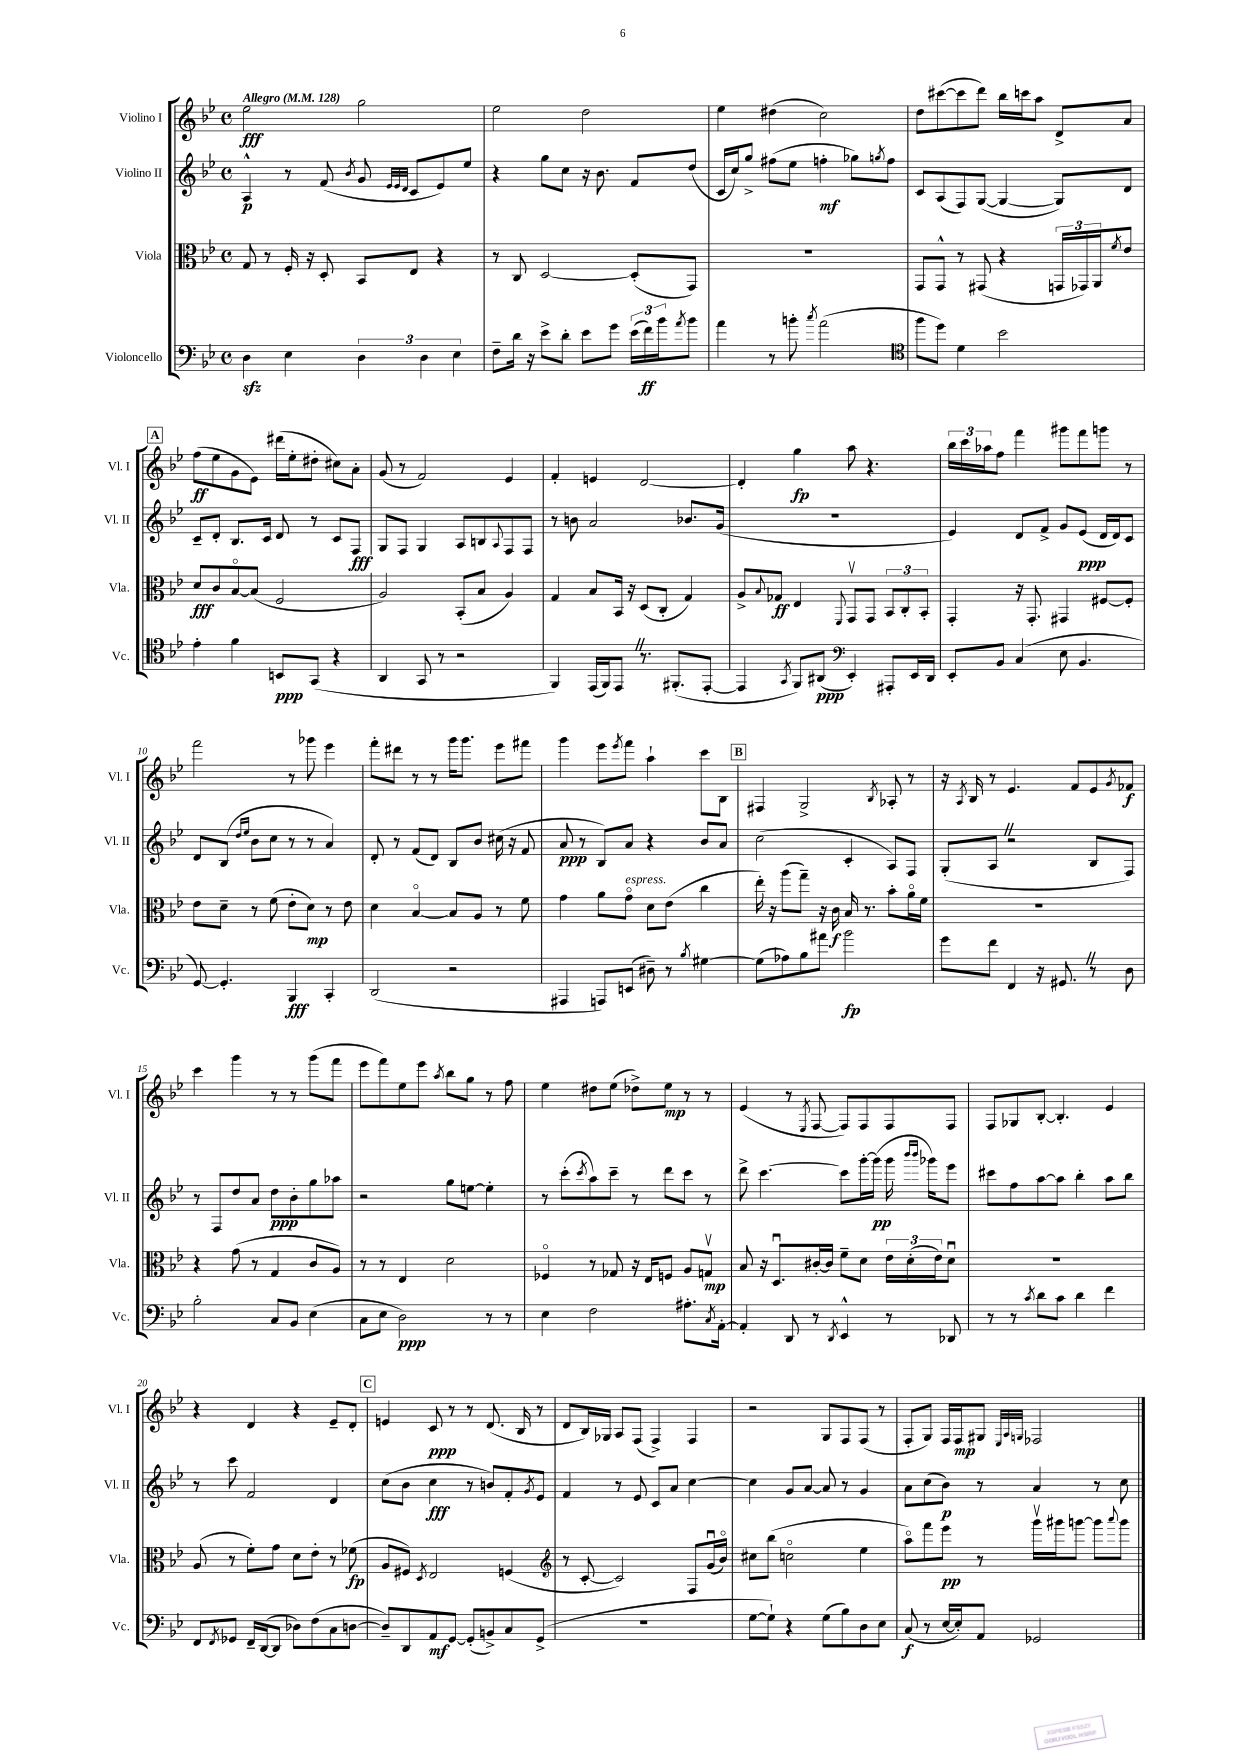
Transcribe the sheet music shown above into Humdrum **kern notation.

**kern	**dynam	**kern	**dynam	**kern	**dynam	**kern	**dynam
*part4	*part4	*part3	*part3	*part2	*part2	*part1	*part1
*staff4	*staff4	*staff3	*staff3	*staff2	*staff2	*staff1	*staff1
*I"Violoncello	*	*I"Viola	*	*I"Violino II	*	*I"Violino I	*
*I'Vc.	*	*I'Vla.	*	*I'Vl. II	*	*I'Vl. I	*
*clefF4	*	*clefC3	*	*clefG2	*	*clefG2	*
*k[b-e-]	*	*k[b-e-]	*	*k[b-e-]	*	*k[b-e-]	*
*M4/4	*	*M4/4	*	*M4/4	*	*M4/4	*
*met(c)	*	*met(c)	*	*met(c)	*	*met(c)	*
*MM128	*	*MM128	*	*MM128	*	*MM128	*
=1	=1	=1	=1	=1	=1	=1	=1
!	!	!	!	!	!	!LO:TX:a:B:t=Allegro	!
4Dzz\	.	8G/	.	4A^^/	p	2ee-\	fff
.	.	8r	.	.	.	.	.
4E-\	.	16F'/	.	8r	.	.	.
.	.	16r	.	.	.	.	.
.	.	8D'/	.	(8f/	.	.	.
.	.	.	.	8qb-/	.	.	.
6D\	.	8BB-/L	.	8g/	.	2gg\	.
.	.	.	.	32qqe-/LLL	.	.	.
.	.	.	.	32qqe-/	.	.	.
.	.	.	.	32qqd/JJJ	.	.	.
.	.	8E-/J	.	8c/L	.	.	.
6D\	.	.	.	.	.	.	.
.	.	4r	.	8e-/)	.	.	.
6E-\	.	.	.	.	.	.	.
.	.	.	.	8ee-/J	.	.	.
=2	=2	=2	=2	=2	=2	=2	=2
8F~\L	.	8r	.	4r	.	2ee-\	.
16d\Jk	.	8C/	.	.	.	.	.
16r	.	.	.	.	.	.	.
8e-^\L	.	[2D/	.	8gg\L	.	.	.
8d'\J	.	.	.	8cc\J	.	.	.
8e-\L	.	.	.	16r	.	2dd\	.
.	.	.	.	8.b-\	.	.	.
8g\J	.	.	.	.	.	.	.
(24e-\LL	.	(8D'/L]	.	8f/L	.	.	.
24f\)	ff	.	.	.	.	.	.
24b-\J	.	.	.	.	.	.	.
8qa/	.	.	.	.	.	.	.
8b-\J	.	8GG/J)	.	(8dd/J	.	.	.
=3	=3	=3	=3	=3	=3	=3	=3
4a\	.	1r	.	16c/LL	.	4ee-\	.
.	.	.	.	16cc/J)	.	.	.
.	.	.	.	8gg^/J	.	.	.
8r	.	.	.	(8ff#X\L	.	(4dd#X\	.
8bn'\	.	.	.	8ee-\J	.	.	.
8qcc/	.	.	.	.	.	.	.
(2a\	.	.	.	4ffn'\	mf	2cc\)	.
.	.	.	.	8gg-X\L)	.	.	.
.	.	.	.	8qggn/	.	.	.
.	.	.	.	8ff\J	.	.	.
=4	=4	=4	=4	=4	=4	=4	=4
*clefC4	*	*	*	*	*	*	*
8ff\L	.	8GG/L	.	8c/L	.	8dd\L	.
8dd\J)	.	8GG^^/J	.	(8A/	.	([8ccc#X\	.
4d\	.	8r	.	8F/)	.	8ccc#\]	.
.	.	(8GG#X/	.	([8G/J	.	8ddd\J)	.
2b-\	.	4r	.	4G/_	.	16bb-\LL	.
.	.	.	.	.	.	16cccn\J	.
.	.	.	.	.	.	8aa\J	.
.	.	24GGn/LL	.	8G/L])	.	8d^/L	.
.	.	24GG-X/)	.	.	.	.	.
.	.	24AA/J	.	.	.	.	.
.	.	8qf/	.	.	.	.	.
.	.	8e-/J	.	8d/J	.	8a/J	.
!!LO:LB:g=z
!!LO:REH:place=s1:t=A
=5	=5	=5	=5	=5	=5	=5	=5
4e-'\	.	8d/L	fff	8c~/L	.	(8ff\L	ff
.	.	8c/	.	8d'/J	.	8ee-\	.
4f\	.	[8B-/	.	8.B-/L	.	8g\	.
.	.	(8B-/J]	.	.	.	8e-\J)	.
.	.	.	.	16c/Jk	.	.	.
8BBn/L	ppp	2F/	.	8d/	.	(16ddd#X\LL	.
.	.	.	.	.	.	16ee-'\J	.
(8GG/J	.	.	.	8r	.	8dd#X'\J	.
4r	.	.	.	8c/L	.	8cc#X\L)	.
.	.	.	.	8F/J	fff	8a'\J	.
=6	=6	=6	=6	=6	=6	=6	=6
4AA/	.	2A/)	.	8G/L	.	(8g/	.
.	.	.	.	8F/J	.	8r	.
8GG/	.	.	.	4G/	.	2f/)	.
8r	.	.	.	.	.	.	.
2r	.	(8BB-'/L	.	8A/L	.	.	.
.	.	8B-/J	.	8Bn/	.	.	.
.	.	.	.	8qqA/	.	.	.
.	.	4A/)	.	8F/	.	4e-/	.
.	.	.	.	8F/J	.	.	.
=7	=7	=7	=7	=7	=7	=7	=7
4FF/)	.	4G/	.	8r	.	4f'/	.
.	.	.	.	8bn\	.	.	.
(16EE-/LL	.	8B-/L	.	2a/	.	4en/	.
16FF/J)	.	.	.	.	.	.	.
8EE-Z/J	.	16BB-/Jk	.	.	.	.	.
.	.	16r	.	.	.	.	.
8.r	.	(8D/L	.	.	.	[2d/	.
.	.	8C'/J	.	.	.	.	.
(8.FF#X'/L	.	.	.	.	.	.	.
.	.	4G/)	.	8.b-X/L	.	.	.
[8EE-'/J	.	.	.	.	.	.	.
.	.	.	.	(16g/Jk	.	.	.
=8	=8	=8	=8	=8	=8	=8	=8
4EE-/]	.	8A^/L	.	1r	.	4d'/]	.
.	.	8qqB-/	.	.	.	.	.
.	.	8G-X/J	ff	.	.	.	.
8qGG/	.	.	.	.	.	.	.
8FF/L)	.	4E-/	.	.	.	4gg\	fp
(8AA#X/J	ppp	.	.	.	.	.	.
*clefF4	*	*	*	*	*	*	*
.	.	8qqFF/	.	.	.	.	.
4EE-'/)	.	8GGv/L	.	.	.	8aa\	.
.	.	8GG/J	.	.	.	4.r	.
8AAA#X'/L	.	12BB-/L	.	.	.	.	.
.	.	12C'/	.	.	.	.	.
16EE-/L	.	.	.	.	.	.	.
.	.	12BB-'/J	.	.	.	.	.
16DD/JJ	.	.	.	.	.	.	.
=9	=9	=9	=9	=9	=9	=9	=9
8EE-'/L	.	4GG'/	.	4e-/)	.	24bb-\LL	.
.	.	.	.	.	.	24ccc\	.
.	.	.	.	.	.	24aa-X\J	.
8BB-/J	.	.	.	.	.	8ff\J	.
(4C/	.	16r	.	8d/L	.	4fff\	.
.	.	8.GG'/	.	.	.	.	.
.	.	.	.	8f^/J	.	.	.
8E-\	.	4GG#X/	.	8g/L	.	8ggg#X\L	.
4.BB-/	.	.	.	(8e-/J	ppp	8fff\	.
.	.	[8F#X/L	.	16d/LL	.	8gggn\J	.
.	.	.	.	16d/J)	.	.	.
.	.	8F#'/J]	.	8c/J	.	8r	.
!!LO:LB:g=z
=10	=10	=10	=10	=10	=10	=10	=10
[8GG/)	.	8e-\L	.	8d/L	.	2fff\	.
4.GG'/]	.	8d~\J	.	(8B-/J	.	.	.
.	.	.	.	16qqdd/LL	.	.	.
.	.	.	.	16qqee-/JJ	.	.	.
.	.	8r	.	8b-\L	.	.	.
.	.	(8f\	.	8cc\J	.	.	.
4BBB-/	fff	8e-'\L	.	8r	.	8r	.
.	.	8d\J)	mp	8r	.	8ggg-X\	.
4CC'/	.	8r	.	4a/)	.	4eee-\	.
.	.	8e-\	.	.	.	.	.
=11	=11	=11	=11	=11	=11	=11	=11
(2DD/	.	4d\	.	8d'/	.	8fff'\L	.
.	.	.	.	8r	.	8ddd#X\J	.
.	.	[4B-/	.	(8f/L	.	8r	.
.	.	.	.	8d/J)	.	8r	.
2r	.	8B-/L]	.	8B-/L	.	16ggg\KL	.
.	.	.	.	.	.	8.ggg\J	.
.	.	8A/J	.	8b-/J	.	.	.
.	.	8r	.	(16cc#X\	.	8eee-\L	.
.	.	.	.	16r	.	.	.
.	.	8f\	.	8f/	.	8fff#X\J	.
=12	=12	=12	=12	=12	=12	=12	=12
4AAA#X/	.	4g\	.	8a/	ppp	4ggg\	.
.	.	.	.	8r	.	.	.
8AAAn/L)	.	8a\L	.	8B-/L)	.	8eee-\L	.
.	.	.	.	.	.	8qeee-/	.
!	!	!LO:TX:a:i:t=espress.	!	!	!	!	!
(8EEn/J	.	8g\J	.	8a/J	.	8fff\J	.
8D#X~\)	.	8d\L	.	4r	.	4aa`\	.
8r	.	(8e-\J	.	.	.	.	.
8qB-/	.	.	.	.	.	.	.
[4G#X\	.	4cc\	.	8b-/L	.	8ccc\L	.
.	.	.	.	8a/J	.	8B-\J	.
!!LO:REH:place=s1:t=B
=13	=13	=13	=13	=13	=13	=13	=13
(8G#\L]	.	16ee-'\)	.	(2cc\	.	4F#X/	.
.	.	16r	.	.	.	.	.
8A-X\)	.	(8aa\L	.	.	.	.	.
8B-\	.	8gg~\J)	.	.	.	2G^/	.
8a#X\J	.	16r	.	.	.	.	.
.	.	16c\	f	.	.	.	.
2b-\	fp	16B-/	.	4c'/	.	.	.
.	.	8.r	.	.	.	.	.
.	.	.	.	.	.	8qB-/	.
.	.	8b-'\L	.	8A/L)	.	8A-X'/	.
.	.	16a\L	.	8F/J	.	8r	.
.	.	16f\JJ	.	.	.	.	.
=14	=14	=14	=14	=14	=14	=14	=14
8g\L	.	1r	.	(8G'/L	.	16r	.
.	.	.	.	.	.	8qA/	.
.	.	.	.	.	.	16B-/	.
8f\J	.	.	.	8AZ/J	.	8r	.
4FF/	.	.	.	2r	.	4.e-/	.
16r	.	.	.	.	.	.	.
8.GG#XZ/	.	.	.	.	.	.	.
.	.	.	.	.	.	8f/L	.
8r	.	.	.	8B-/L	.	8e-/	.
.	.	.	.	.	.	8qg/	.
8D\	.	.	.	8F/J)	.	8f-X/J	f
!!LO:LB:g=z
=15	=15	=15	=15	=15	=15	=15	=15
2B-'\	.	4r	.	8r	.	4ccc\	.
.	.	.	.	8F/L	.	.	.
.	.	(8g\	.	8dd/	.	4ggg\	.
.	.	8r	.	8a/J	.	.	.
8C/L	.	4G/	.	8dd\L	ppp	8r	.
8BB-/J	.	.	.	8b-'\	.	8r	.
(4E-\	.	8c/L	.	8gg\	.	(8ggg\L	.
.	.	8A/J)	.	8aa-X\J	.	8fff\J	.
=16	=16	=16	=16	=16	=16	=16	=16
8C\L	.	8r	.	2r	.	8eee-\L	.
8E-\J	.	8r	.	.	.	8fff\)	.
2D\)	ppp	4E-/	.	.	.	8ee-\	.
.	.	.	.	.	.	8eee-\J	.
.	.	.	.	.	.	8qaa/	.
.	.	2d\	.	8gg\L	.	8bb-\L	.
.	.	.	.	[8een\J	.	8gg\J	.
8r	.	.	.	4ee'\]	.	8r	.
8r	.	.	.	.	.	8ff\	.
=17	=17	=17	=17	=17	=17	=17	=17
4E-\	.	4F-X/	.	8r	.	4ee-\	.
.	.	.	.	(8ccc'\L	.	.	.
.	.	.	.	8qccc/	.	.	.
2F\	.	8r	.	8aa\)	.	8dd#X\L	.
.	.	8G-X/	.	8ccc~\J	.	(8ee-\J	.
.	.	16r	.	8r	.	8dd-X^\L)	.
.	.	16E-/KL	.	.	.	.	.
.	.	8Fn/J	.	8ddd\L	.	8ee-\J	mp
8.A#X'\L	.	8A/L	.	8ccc\J	.	8r	.
.	.	8Gnv/J	mp	8r	.	8r	.
8qC/	.	.	.	.	.	.	.
[16AA'\Jk	.	.	.	.	.	.	.
=18	=18	=18	=18	=18	=18	=18	=18
4AA'/]	.	8B-/	.	8ddd^\	.	(4e-/	.
.	.	16r	.	[4.ccc\	.	.	.
.	.	8.Du/L	.	.	.	.	.
8DD/	.	.	.	.	.	8r	.
.	.	.	.	.	.	8qE-/	.
8r	.	[16c#X'/L	.	.	.	[8F/	.
.	.	16c#/JJ]	.	.	.	.	.
8qDD/	.	.	.	.	.	.	.
4EE-^^/	.	8f~\L	.	8ccc\L]	.	8F/L])	.
.	.	8d\J	.	[16ggg'\L	.	8F/	.
.	.	.	.	(16ggg\JJ]	pp	.	.
8r	.	24e-\LL	.	16ggg\	.	8F/	.
.	.	(24d'\	.	.	.	.	.
.	.	.	.	16qqbbb-/LL	.	.	.
.	.	.	.	16qqbbb-/JJ	.	.	.
.	.	.	.	16ggg-X\KL)	.	.	.
.	.	24e-\J)	.	.	.	.	.
8DD-X/	.	8du\J	.	8eee-\J	.	8F/J	.
=19	=19	=19	=19	=19	=19	=19	=19
8r	.	1r	.	8ccc#X\L	.	8F/L	.
8r	.	.	.	8ff\	.	8G-X/	.
8qc/	.	.	.	.	.	.	.
8d\L	.	.	.	[8aa\	.	[8B-'/J	.
8c\J	.	.	.	8aa\J]	.	4.B-'/]	.
4d\	.	.	.	4bb-'\	.	.	.
4f\	.	.	.	8aa\L	.	4e-/	.
.	.	.	.	8bb-\J	.	.	.
!!LO:LB:g=z
=20	=20	=20	=20	=20	=20	=20	=20
8FF/L	.	(8A/	.	8r	.	4r	.
8qFF/	.	.	.	.	.	.	.
8GG-X/J	.	8r	.	8ccc\	.	.	.
16FF~/LL	.	8f'\L)	.	2f/	.	4d/	.
([16DD/J	.	.	.	.	.	.	.
8DD/J]	.	8g\J	.	.	.	.	.
8D-X\L)	.	8d\L	.	.	.	4r	.
(8F\	.	8e-'\J	.	.	.	.	.
8C\	.	8r	.	4d/	.	8e-~/L	.
[8Dn\J	.	(8f-X\	fp	.	.	8d'/J	.
!!LO:REH:place=s1:t=C
=21	=21	=21	=21	=21	=21	=21	=21
8D~/L])	.	8A/L	.	(8cc\L	.	4en/	.
8DD/	.	8F#X/J)	.	8b-\J	.	.	.
.	.	8qD/	.	.	.	.	.
8AA/	mf	2E-/	.	4cc\	fff	8c/	ppp
[8GG/J	.	.	.	.	.	8r	.
(8GG'/L]	.	.	.	8r	.	8r	.
8BBn^/)	.	.	.	8bn/L)	.	(8.d/	.
8C/	.	(4Fn/	.	8f'/	.	.	.
.	.	.	.	.	.	16B-/	.
.	.	.	.	8qg/	.	.	.
(8GG^/J	.	.	.	8e-/J	.	8r	.
=22	=22	=22	=22	=22	=22	=22	=22
*	*	*clefG2	*	*	*	*	*
1r	.	8r	.	4f/	.	8d/L	.
.	.	[8c'/	.	.	.	16B-/L)	.
.	.	.	.	.	.	16G-X/JJ	.
.	.	2c/])	.	8r	.	8A/L	.
.	.	.	.	8e-/	.	(8F/J	.
.	.	.	.	8c/L	.	4F^/)	.
.	.	.	.	8a/J	.	.	.
.	.	8F/L	.	[4cc\	.	4F/	.
.	.	(16gu/L	.	.	.	.	.
.	.	16b-/JJ)	.	.	.	.	.
=23	=23	=23	=23	=23	=23	=23	=23
[8G\L	.	8cc#X\L	.	4cc\]	.	2r	.
8G`\J])	.	(8bb-\J	.	.	.	.	.
4r	.	2ccn\	.	8g/L	.	.	.
.	.	.	.	[8a/J	.	.	.
(8G\L	.	.	.	8a/]	.	8G/L	.
8B-\)	.	.	.	8r	.	8F/	.
8D\	.	4ee-\	.	4g/	.	(8F/J	.
8E-\J	.	.	.	.	.	8r	.
=24	=24	=24	=24	=24	=24	=24	=24
(8C/	f	8aa\L)	.	8a\L	.	8F'/L	.
8r	.	8fff\	.	(8cc\	.	8G/J)	.
[16E-/LL	.	8eee-\J	pp	8b-\J)	p	16F/LL	.
16E-'/J])	.	.	.	.	.	16F/J	mp
8AA/J	.	8r	.	8r	.	8G#X/J	.
.	.	.	.	.	.	32qqE-/LLL	.
.	.	.	.	.	.	32qqA/	.
.	.	.	.	.	.	32qqGn/JJJ	.
2GG-X/	.	16gggv\LL	.	4a/	.	2F-X/	.
.	.	16ggg#X\J	.	.	.	.	.
.	.	[8gggn\J	.	.	.	.	.
.	.	8ggg\L]	.	8r	.	.	.
.	.	8qqaaa/	.	.	.	.	.
.	.	8ggg\J	.	8cc\	.	.	.
==	==	==	==	==	==	==	==
*-	*-	*-	*-	*-	*-	*-	*-
